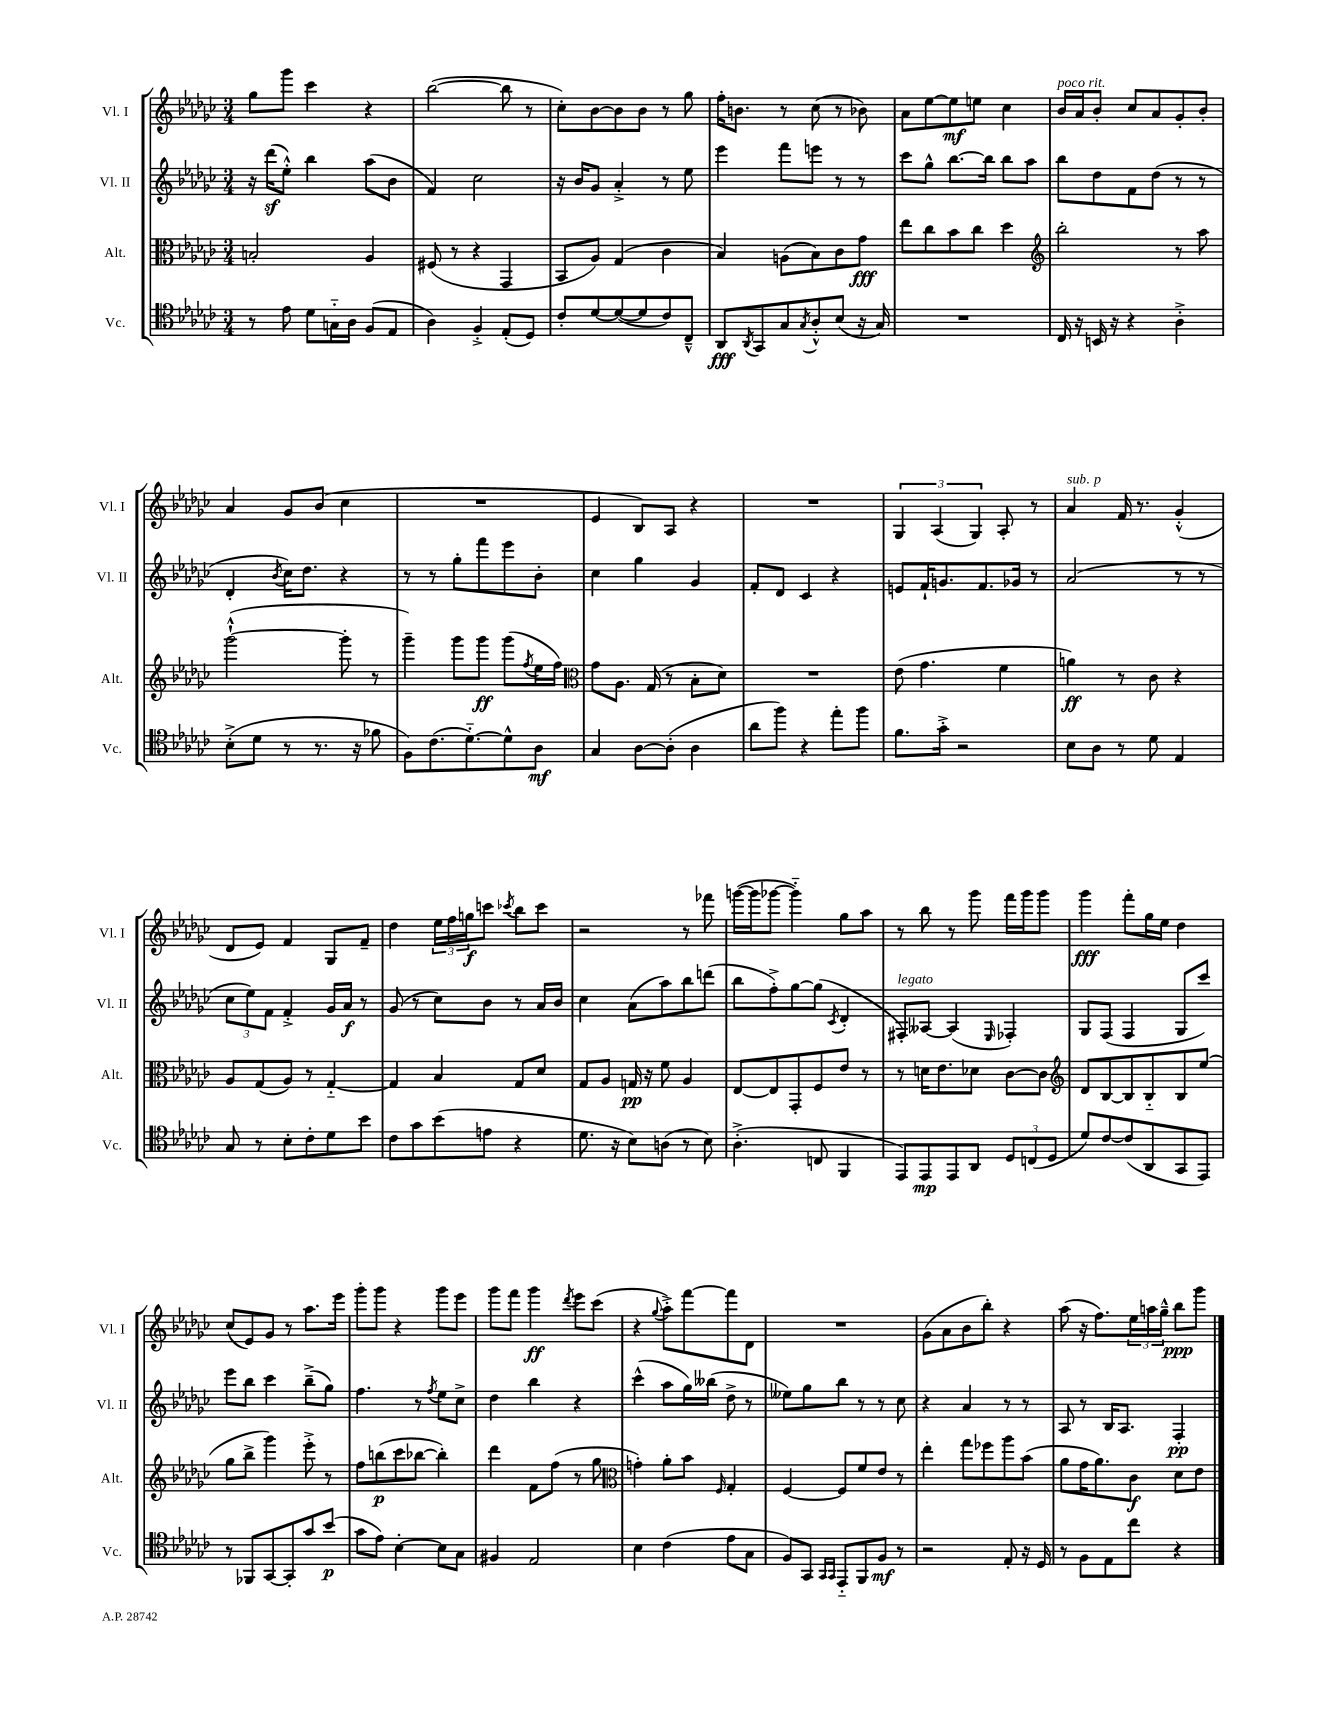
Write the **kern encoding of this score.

**kern	**kern	**kern	**kern
*staff4	*staff3	*staff2	*staff1
*clefC4	*clefC3	*clefG2	*clefG2
*k[b-e-a-d-g-c-]	*k[b-e-a-d-g-c-]	*k[b-e-a-d-g-c-]	*k[b-e-a-d-g-c-]
*M3/4	*M3/4	*M3/4	*M3/4
8r	2B'	16r	8gg-
.	.	(16ddd-	.
8e-	.	8ee-'^^)	8ggg-
8d-	.	4bb-	4ccc-
16G'~	.	.	.
16A-	.	.	.
(8F	4A-	(8aa-	4r
8E-	.	8b-	.
=	=	=	=
4A-)	(8F#	4f)	([2bb-
.	8r	.	.
4F'^	4r	2cc-	.
(8E-'	4GG-	.	8bb-]
8D-)	.	.	8r
=	=	=	=
8c-'	8BB-	16r	8cc-')
.	.	16b-	.
[8d-	8A-)	8g-	[8b-
(8d-_	(4G-	4a-'^	8b-]
8d-]	.	.	8b-
8c-)	4c-	8r	8r
8C-~^^	.	8ee-	8gg-
=	=	=	=
8AA-	4B-)	4eee-	16ff'
.	.	.	8.b
8qAA-	.	.	.
8GG-	.	.	.
8G-	(8A	8fff	8r
8qG-	.	.	.
8A-'^^	8B-)	8eee	(8cc-
(8B-	8c-	8r	8r
16r	8g-	8r	8b-)
16G-)	.	.	.
=	=	=	=
2.r	8ee-	8ccc-	8a-
.	8cc-	8gg-^^	[8ee-
.	8b-	[8.bb-	8ee-]
.	8cc-	.	8ee
.	.	16bb-]	.
.	4dd-	8bb-	4cc-
.	.	8aa-	.
=	=	=	=
*	*clefG2	*	*
16C-	2bb-'	8bb-	16b-
16r	.	.	16a-
16BB	.	8dd-	8b-'
16r	.	.	.
4r	.	8f	8cc-
.	.	(8dd-	8a-
4A-'^	8r	8r	8g-'
.	8aa-	8r	8b-'
=	=	=	=
(8B-'^	([2ggg-`^^	4d-'	4a-
8d-	.	.	.
.	.	8qb-	.
8r	.	16cc-)	8g-
.	.	8.dd-	.
8.r	.	.	(8b-
.	8ggg-']	4r	4cc-
16r	.	.	.
8f-	8r	.	.
=	=	=	=
8F)	4ggg-~)	8r	2.r
(8.c-	.	8r	.
.	8ggg-	8gg-'	.
[8.d-'~)	.	.	.
.	8ggg-	8fff	.
8d-^^]	(8ggg-	8eee-	.
.	8qff	.	.
8A-	16ee-	8b-'	.
.	16ff)	.	.
=	=	=	=
*	*clefC3	*	*
4G-	8g-	4cc-	4e-
.	8.A-	.	.
[8A-	.	4gg-	8B-)
.	(16G-	.	.
(8A-']	8r	.	8A-
4A-	8B-'	4g-	4r
.	8d-)	.	.
=	=	=	=
8a-	2.r	8f'	2.r
8ff)	.	8d-	.
4r	.	4c-	.
8ee-'	.	4r	.
8ff	.	.	.
=	=	=	=
8.f	(8e-	8e	6G-
.	4.g-	16f`	.
.	.	.	(6A-
16g-'^	.	8.g	.
2r	.	.	.
.	.	.	6G-)
.	.	8.f	.
.	4f	.	8A-'
.	.	16g-	.
.	.	8r	8r
=	=	=	=
8B-	4a)	(2a-	4a-
8A-	.	.	.
8r	8r	.	16f
.	.	.	8.r
8d-	8c-	.	.
4E-	4r	8r	(4g-'^^
.	.	8r	.
=	=	=	=
8G-	8A-	12cc-	8d-
.	.	12ee-)	.
8r	(8G-	.	8e-)
.	.	12f	.
8B-'	8A-)	4f'^	4f
8c-'	8r	.	.
8d-	[4G-'~	16g-	8G-
.	.	16a-	.
8b-	.	8r	8f~
=	=	=	=
8c-	4G-]	(8g-	4dd-
8g-	.	8r	.
(8b-	4B-	8cc-)	24ee-
.	.	.	24ff
.	.	.	24gg
8e	.	8b-	8ccc
.	.	.	8qccc-
4r	8G-	8r	8bb-
.	8d-	16a-	8ccc-
.	.	16b-	.
=	=	=	=
8.d-	8G-	4cc-	2r
.	8A-	.	.
16r	.	.	.
8B-)	16G	(8a-	.
.	16r	.	.
(8A	8f	8aa-)	.
8r	4A-	8bb-	8r
8B-)	.	(8ddd	8fff-
=	=	=	=
(4.A-'^	[8E-	8bb-	([16ggg
.	.	.	16ggg]
.	8E-]	8ff'^)	[8ggg-
.	8GG-'	[8gg-	4ggg-'~])
8C	8F	(8gg-]	.
.	.	8qc-	.
4FF	8e-	4d-'	8gg-
.	8r	.	8aa-
=	=	=	=
8EE-)	8r	8F#')	8r
8EE-	16d	[8A--	8bb-
.	8.e-	.	.
8EE-	.	(4A--]	8r
8AA-	8d-	.	8ggg-
.	.	16qqE-	.
12D-	[8c-	4F-')	16fff
.	.	.	16ggg-
(12C	.	.	.
.	8c-]	.	8ggg-
12D-	.	.	.
=	=	=	=
*	*clefG2	*	*
8d-)	8d-	8G-	4ggg-
[8c-	[8B-	(8F	.
(8c-]	8B-]	4F	8fff'
8AA-	8B-'~	.	16gg-
.	.	.	16ee-
8GG-	8B-	8G-	4dd-
8EE-)	(8ee-	8ccc-)	.
=	=	=	=
8r	8gg-	8eee-	(8cc-
8FF-	8bb-^	8bb-	8e-)
[8GG-	4ggg-)	4ccc-	8g-
8GG-']	.	.	8r
8g-	8eee-'^	(8bb-~^	8.aa-
(8b-	8r	8gg-)	.
.	.	.	16eee-
=	=	=	=
8g-	8ff	4.ff	8ggg-'
8e-)	(8bb	.	8ggg-
[4B-'	8ccc-	.	4r
.	[8bb-	8r	.
.	.	8qff	.
8B-]	4bb-'])	8ee-	8ggg-
8G-	.	8cc-^	8eee-
=	=	=	=
4F#	4ddd-	4dd-	8ggg-
.	.	.	8fff
2E-	8f	4bb-	4ggg-
.	(8ff	.	.
.	.	.	8qddd-
.	8r	4r	8eee-
.	8gg-	.	(8ccc-
=	=	=	=
*	*clefC3	*	*
4B-	4g')	(4ccc-^^	4r
.	.	.	8qqgg-
(4c-	8a-'	8aa-	8aa-'^)
.	8b-	16gg-)	[8fff
.	.	(16bb--	.
.	16qqF	.	.
8e-	4G-'	8dd-^	8fff]
8G-	.	8r	8d-
=	=	=	=
8F)	[4F	8ee--)	2.r
8GG-	.	8gg-	.
16qqGG-	.	.	.
16qqGG-	.	.	.
8EE-'~	8F]	8bb-	.
8FF	8f	8r	.
8F	8e-	8r	.
8r	8r	8cc-	.
=	=	=	=
2r	4ee-'	4r	(8g-
.	.	.	8a-
.	8gg-	4a-	8b-
.	8ff-	.	8bb-')
8E-'	8aa-	8r	4r
16r	(8b-	8r	.
16D-	.	.	.
=	=	=	=
8r	8a-	8A-	(8aa-
8F	16g-	8r	16r
.	8.a-)	.	8.ff)
8E-	.	16B-	.
.	.	8.A-	.
8cc-	8c-	.	24ee-
.	.	.	24aa
.	.	.	24gg-~^^
4r	8d-	4F'	8bb-
.	8e-	.	8ggg-
==	==	==	==
*-	*-	*-	*-
